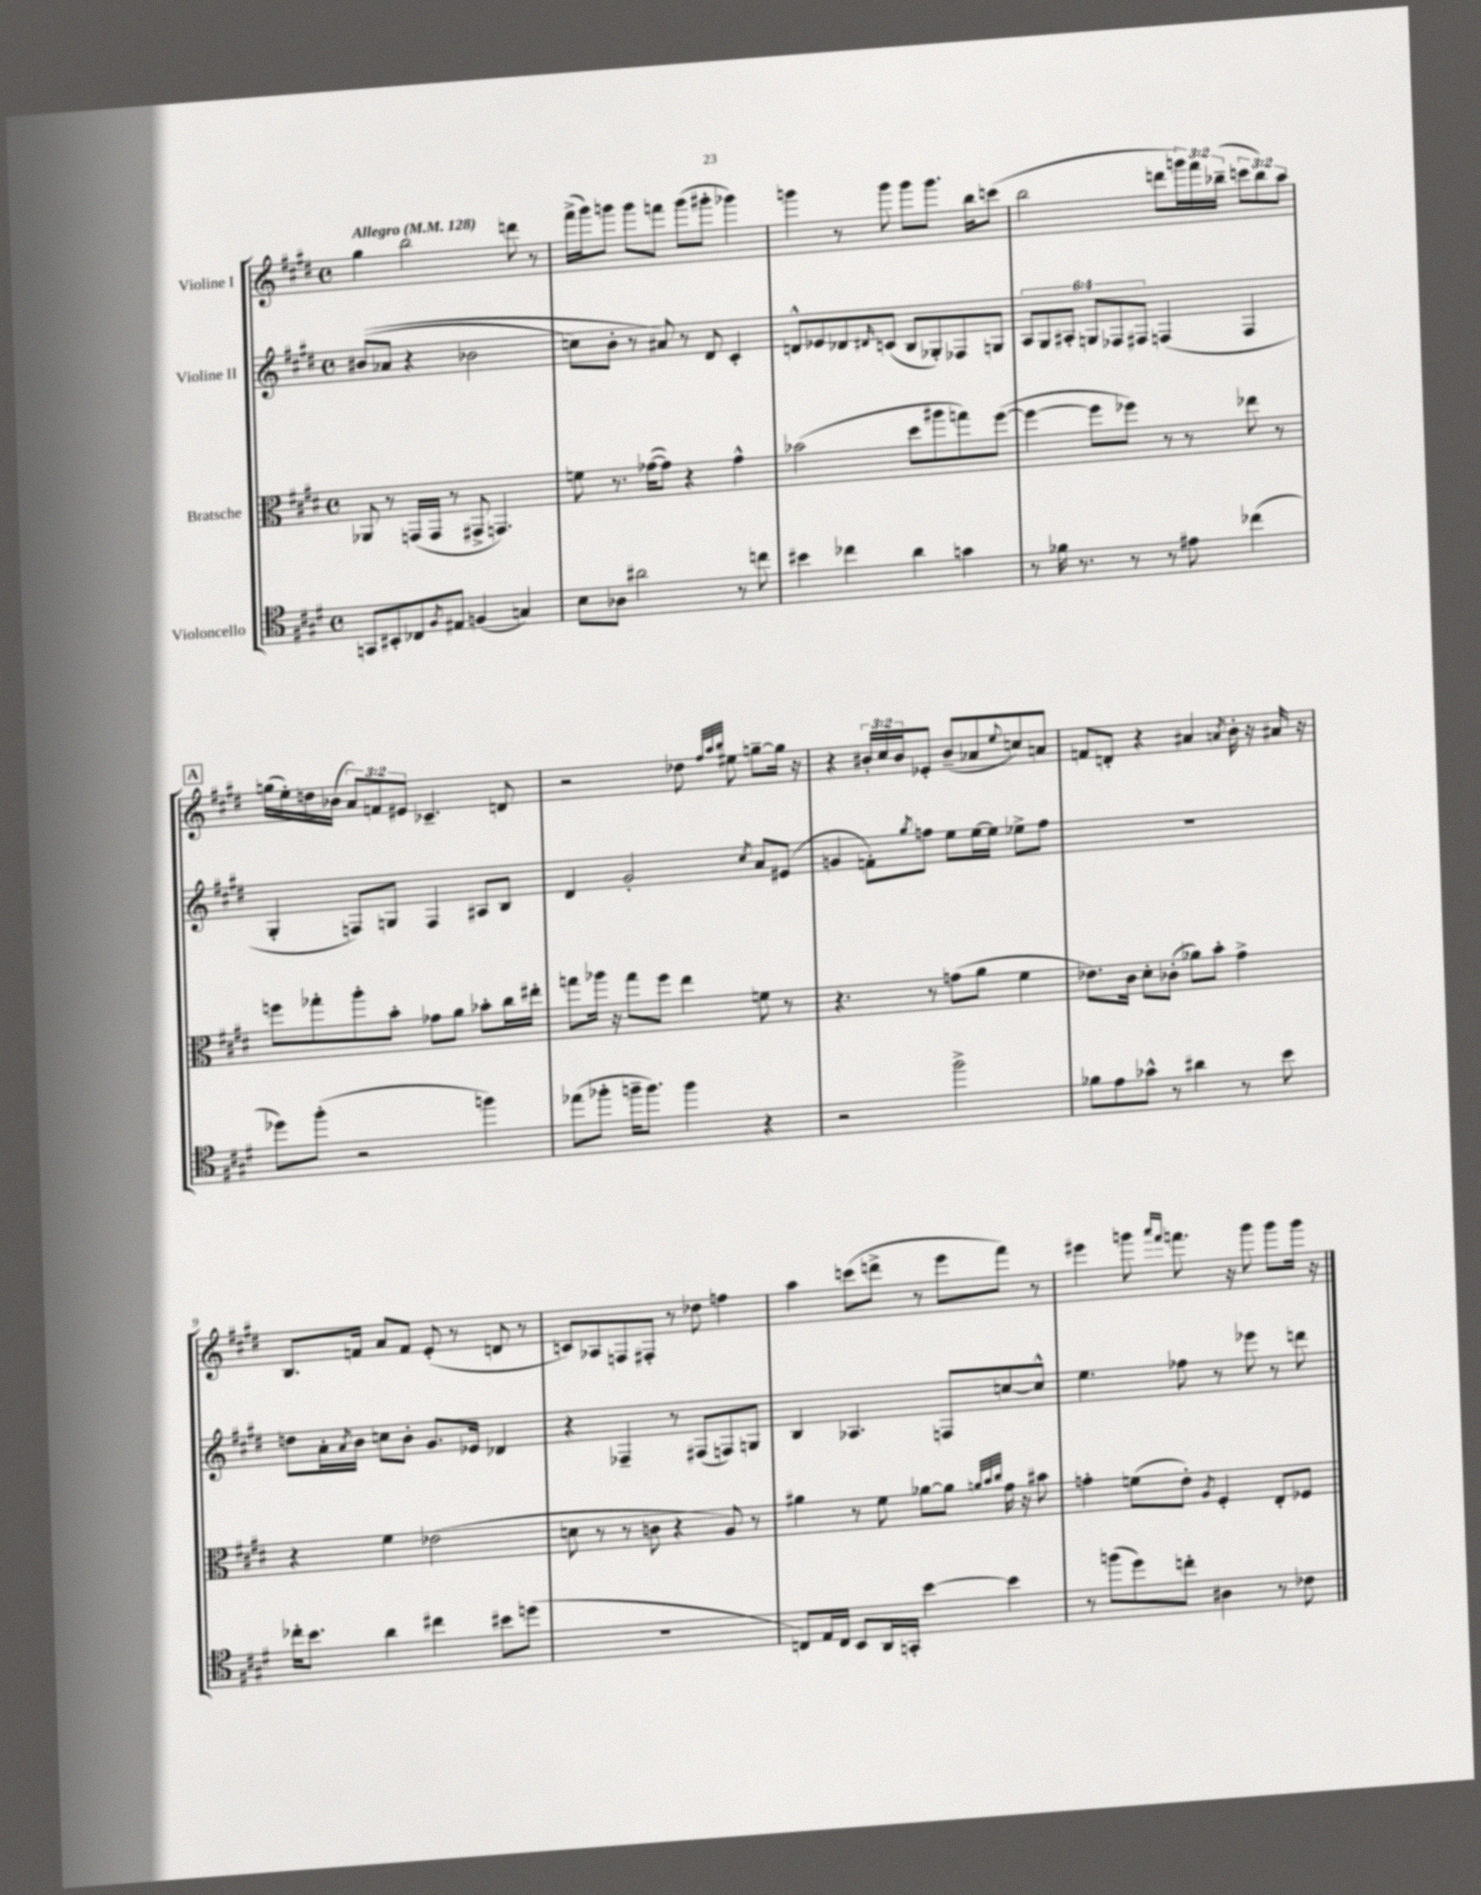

**kern	**kern	**kern	**kern
*staff4	*staff3	*staff2	*staff1
*clefC4	*clefC3	*clefG2	*clefG2
*k[f#c#g#d#]	*k[f#c#g#d#]	*k[f#c#g#d#]	*k[f#c#g#d#]
*M4/4	*M4/4	*M4/4	*M4/4
*met(c)	*met(c)	*met(c)	*met(c)
*MM128	*MM128	*MM128	*MM128
8GG/L	8AA-/	&((8b#/L	4gg#\
8BB#'/	8r	8a-/J	.
8C-/	(16GG/LL	4r	2bb\
.	16GG/JJ	.	.
8qF#/	.	.	.
8E#/J	8r	.	.
(4F/	8GG#^/	2b-\	.
.	4.GG/)	.	.
4G/)	.	.	8ddd\
.	.	.	8r
=	=	=	=
8B\L	8f\	8cc\L)	(16fff#^\LL
.	.	.	16ggg#\J)
8A-\J	8.r	8b'\J	8ggg\J
2a#\	.	8r	8ggg\L
.	([16g-\LK	.	.
.	8g-\]J)	8a#/&)	8fff\J
.	4r	8r	(8ggg\L
.	.	8d#/	8ggg#'\J
8r	4g-^^\	4c#'/	4ggg-\)
8cc\	.	.	.
=	=	=	=
4b#\	(2b-\	8d^^/L	4ggg\
.	.	8e-/	.
4cc-\	.	8d-/	8r
.	.	16qqd#/	.
.	.	(8c/J	8ggg\
4a\	8dd#\L	8B/L	8ggg\L
.	8aa#\	8G-'/)	8.ggg\J
4g\	8gg\)	8F-/	.
.	.	.	16bb\LK
.	([8ff#\J	8G/J	(8ccc\J
=	=	=	=
8r	4ff#\_	12A/L	2bb\
.	.	12G#/	.
16f-\	.	.	.
.	.	12A#'/J	.
8.r	.	.	.
.	8ff#\]L	12G/L	.
.	.	12F-/	.
8r	8ff-\J)	.	.
.	.	12F#/J	.
8r	8r	(4F/	8ddd\L
8e#\	8r	.	24ggg\L)
.	.	.	24fff#\
.	.	.	(24bb-~\JJ
(4cc-\	8ee-\	4F/	12ccc\L
.	.	.	12bb-\)
.	8r	.	.
.	.	.	12aa\J
=	=	=	=
8dd-\L)	8ff\L	4G#'/	(16gg\LL
.	.	.	16ee'\)
(8ff#'\J	8gg-'\	.	16dd\
.	.	.	(16b-\JJ
2r	8aa'\	8F/L)	12a/L)
.	.	.	12f/
.	8b'\J	8G/J	.
.	.	.	12e#/J
.	8g-\L	4F/	4.c-~/
.	8a\J	.	.
4ff\)	8b-'\L	8A#/L	.
.	16cc#\L	8B/J	8d/
.	16ee#'\JJ	.	.
=	=	=	=
(8ee-\L	8gg\L	4d#/	2r
8ff-'\J	16aa-\Jk	.	.
.	16r	.	.
16ff~\LK	8gg\L	2g#'/	.
8.ff\J)	.	.	.
.	8ff#\J	.	.
4ff\	4ee\	.	8dd-\
.	.	.	32qqff#/LLL
.	.	.	32qqaa/
.	.	.	32qqbb/JJJ
.	.	.	8ee#\
.	.	8qcc#/	.
4r	8f\	8a/L	[8gg~\L
.	8r	(8e#/J	16gg\]Jk
.	.	.	16r
=	=	=	=
2r	4.r	4g/	4r
.	.	8f'\L)	24b#'/LL
.	.	.	24cc#/
.	.	.	24b#/J
.	.	8qgg#/	.
.	8r	8ff\J	8e-'/J
2ff#^\	(8g\L	8ee\L	(8b#~/L
.	8a\J	[16ee\L	8a-/
.	.	16ee\]JJ	.
.	.	.	8qqee/
.	4f#\	8ee-^\L	8cc/)
.	.	8ff\J	8a/J
=	=	=	=
8f-\L	8.e-\L)	1r	8f/L
8e\	.	.	8d'/J
.	16c#\Jk	.	.
8g-^^\J	8d#'\L	.	4r
8r	(8c-'\J	.	.
4a#\	8a-\L)	.	4a#/
.	8b'\J	.	.
.	.	.	8qa/
8r	4g#^\	.	16b'\
.	.	.	16r
8b\	.	.	16a#/
.	.	.	16r
=	=	=	=
16cc-'\LK	4r	8dd\L	8.B/L
8.b\J	.	.	.
.	.	16a'\L	.
.	.	8qa/	.
.	.	16b\JJ	16f/Jk
4a\	4f#\	8cc\L	8a/L
.	.	8b'\J	8f/J
4cc#\	(2e-\	8.g#/L	(8e'/
.	.	.	8r
.	.	16e-/Jk	.
8b#\L	.	4d-/	8d/
(8dd\J	.	.	8r
=	=	=	=
1r	8d\	4r	8c/L)
.	8r	.	8A-/
.	8r	4F-~/	8F/
.	8c\	.	8F#'/J
.	4r	8r	8r
.	.	(8F#/L	8dd-\
.	8A/)	8F/)	4ff\
.	8r	8G/J	.
=	=	=	=
8C/L)	4a#\	4B/	4aa\
16E/L	.	.	.
16C/JJ	.	.	.
8BB/L	8r	4.A-/	(8ccc\L
16AA/L	8f#\	.	8ddd^\J
16GG'/JJ	.	.	.
[4b\	[8a-\L	.	8r
.	8a-\]J	8F/L	8eee\L
.	32qqa/LLL	.	.
.	32qqb/	.	.
.	32qqcc#/JJJ	.	.
4b\]	16g#\	[8cc/	8fff#\J)
.	16r	.	.
.	8b#\	8cc^^/]J	8r
=	=	=	=
8r	4g'\	4.ee\	4eee#\
(8ff\L	.	.	.
8dd#\)	(8f\L	.	8ggg\
.	.	.	16qqaaa/LL
.	.	.	16qqfff#/JJ
8cc'\J	8e'\J)	8ff-\	8.fff\
.	8qA/	.	.
4A#\	4F#'/	8r	.
.	.	.	16r
.	.	8eee-\	8ggg\
8r	8E'/L	8r	8ggg\L
8c-\	8F-/J	8ddd\	16ggg\Jk
.	.	.	16r
==	==	==	==
*-	*-	*-	*-
